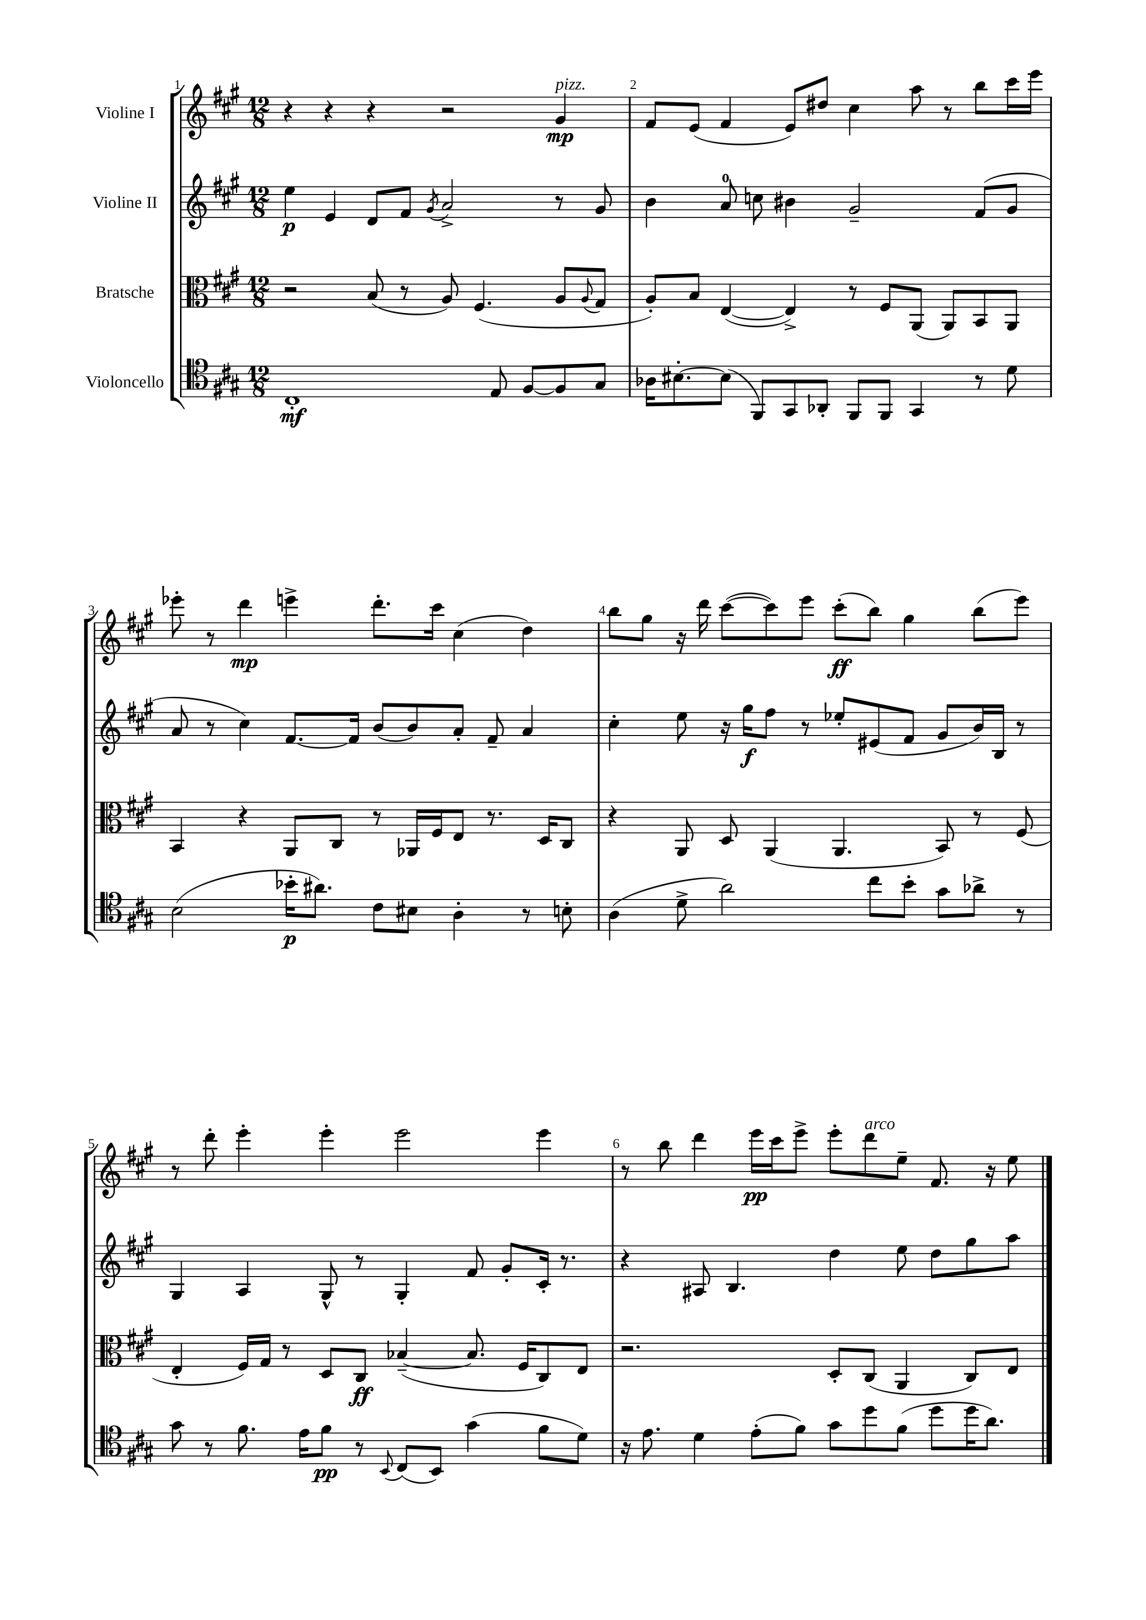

**kern	**dynam	**kern	**dynam	**kern	**dynam	**kern	**dynam
*part4	*part4	*part3	*part3	*part2	*part2	*part1	*part1
*staff4	*staff4	*staff3	*staff3	*staff2	*staff2	*staff1	*staff1
*I"Violoncello	*	*I"Bratsche	*	*I"Violine II	*	*I"Violine I	*
*clefC4	*	*clefC3	*	*clefG2	*	*clefG2	*
*k[f#c#g#]	*	*k[f#c#g#]	*	*k[f#c#g#]	*	*k[f#c#g#]	*
*M12/8	*	*M12/8	*	*M12/8	*	*M12/8	*
=1	=1	=1	=1	=1	=1	=1	=1
1C#'	mf	2r	.	4ee\	p	4r	.
.	.	.	.	4e/	.	4r	.
.	.	(8B/	.	8d/L	.	4r	.
.	.	8r	.	8f#/J	.	.	.
.	.	.	.	8qg#/	.	.	.
.	.	8A/)	.	2a^/	.	2r	.
.	.	(4.F#/	.	.	.	.	.
8E/	.	.	.	.	.	.	.
[8F#/L	.	.	.	.	.	.	.
!	!	!	!	!	!	!LO:TX:a:i:t=pizz.	!
8F#/]	.	8A/L	.	8r	.	4g#/	mp
.	.	8qqA/	.	.	.	.	.
8G#/J	.	8G#/J	.	8g#/	.	.	.
=2	=2	=2	=2	=2	=2	=2	=2
16A-X\KL	.	8A'/L)	.	4b\	.	8f#/L	.
[8.B#X'\	.	.	.	.	.	.	.
.	.	8B/J	.	.	.	(8e/J	.
(8B#\J]	.	([4E/	.	8a/	.	4f#/	.
8FF#/L)	.	.	.	8ccn\	.	.	.
8GG#/	.	4E^/])	.	4b#X\	.	8e/L)	.
8AA-X'/J	.	.	.	.	.	8dd#X/J	.
8FF#/L	.	8r	.	2g#~/	.	4cc#\	.
8FF#/J	.	8F#/L	.	.	.	.	.
4GG#/	.	(8AA/J	.	.	.	8aa\	.
.	.	8AA/L)	.	.	.	8r	.
8r	.	8BB/	.	(8f#/L	.	8bb\L	.
8d\	.	8AA/J	.	8g#/J	.	16ccc#\L	.
.	.	.	.	.	.	16eee\JJ	.
!!LO:LB:g=z
=3	=3	=3	=3	=3	=3	=3	=3
(2B\	.	4BB/	.	8a/	.	8eee-X'\	.
.	.	.	.	8r	.	8r	.
.	.	4r	.	4cc#\)	.	4ddd\	mp
16b-X'\KL	p	8AA/L	.	[8.f#/L	.	4eeen^\	.
8.a#X\J)	.	.	.	.	.	.	.
.	.	8C#/J	.	.	.	.	.
.	.	.	.	16f#/Jk]	.	.	.
8c#\L	.	8r	.	(8b/L	.	8.ddd'\L	.
8B#X\J	.	16AA-X/LL	.	8b/)	.	.	.
.	.	16F#/J	.	.	.	16ccc#\Jk	.
4A'\	.	8E/J	.	8a'/J	.	(4cc#\	.
.	.	8.r	.	8f#~/	.	.	.
8r	.	.	.	4a/	.	4dd\)	.
.	.	16D/KL	.	.	.	.	.
8Bn'\	.	8C#/J	.	.	.	.	.
=4	=4	=4	=4	=4	=4	=4	=4
(4A\	.	4r	.	4cc#'\	.	8bb\L	.
.	.	.	.	.	.	8gg#\J	.
8d^\	.	8AA/	.	8ee\	.	16r	.
.	.	.	.	.	.	16ddd\	.
2a\)	.	8D/	.	16r	.	([8ccc#\L	.
.	.	.	.	16gg#\KL	f	.	.
.	.	(4AA/	.	8ff#\J	.	8ccc#\])	.
.	.	.	.	8r	.	8eee\J	.
.	.	4.AA/	.	8ee-X'/L	.	(8ccc#'\L	ff
8cc#\L	.	.	.	(8e#X/	.	8bb\J)	.
8b'\J	.	.	.	8f#/J	.	4gg#\	.
8g#\L	.	8BB/)	.	8g#/L	.	.	.
8a-X^\J	.	8r	.	16b/L)	.	(8bb\L	.
.	.	.	.	16B/JJ	.	.	.
8r	.	(8F#/	.	8r	.	8eee\J)	.
!!LO:LB:g=z
=5	=5	=5	=5	=5	=5	=5	=5
8g#\	.	4E'/	.	4G#/	.	8r	.
8r	.	.	.	.	.	8ddd'\	.
8.f#\	.	16F#/LL)	.	4A/	.	4eee'\	.
.	.	16G#/JJ	.	.	.	.	.
.	.	8r	.	.	.	.	.
16e\KL	.	.	.	.	.	.	.
8f#\J	pp	8D/L	.	8G#^^/	.	4eee'\	.
8r	.	8C#/J	ff	8r	.	.	.
8qqBB/	.	.	.	.	.	.	.
(8C#/L	.	([4B-X~/	.	4G#'/	.	2eee\	.
8BB/J)	.	.	.	.	.	.	.
(4g#\	.	8.B-/]	.	8f#/	.	.	.
.	.	.	.	8g#'/L	.	.	.
.	.	16F#/KL	.	.	.	.	.
8f#\L	.	8C#/)	.	16c#'/Jk	.	4eee\	.
.	.	.	.	8.r	.	.	.
8d\J)	.	8E/J	.	.	.	.	.
=6	=6	=6	=6	=6	=6	=6	=6
16r	.	2.r	.	4r	.	8r	.
8.e\	.	.	.	.	.	.	.
.	.	.	.	.	.	8bb\	.
4d\	.	.	.	8A#X/	.	4ddd\	.
.	.	.	.	4.B/	.	.	.
(8e'\L	.	.	.	.	.	16eee\LL	pp
.	.	.	.	.	.	16ccc#\J	.
8f#\J)	.	.	.	.	.	8eee^\J	.
8g#\L	.	8D'/L	.	4dd\	.	8eee'\L	.
!	!	!	!	!	!	!LO:TX:a:i:t=arco	!
8dd\	.	(8C#/J	.	.	.	8ddd\	.
(8f#\J	.	4AA/	.	8ee\	.	8ee~\J	.
8dd\L	.	.	.	8dd\L	.	8.f#/	.
16dd\K	.	8C#/L)	.	8gg#\	.	.	.
8.a\J)	.	.	.	.	.	16r	.
.	.	8E/J	.	8aa\J	.	8ee\	.
==	==	==	==	==	==	==	==
*-	*-	*-	*-	*-	*-	*-	*-
